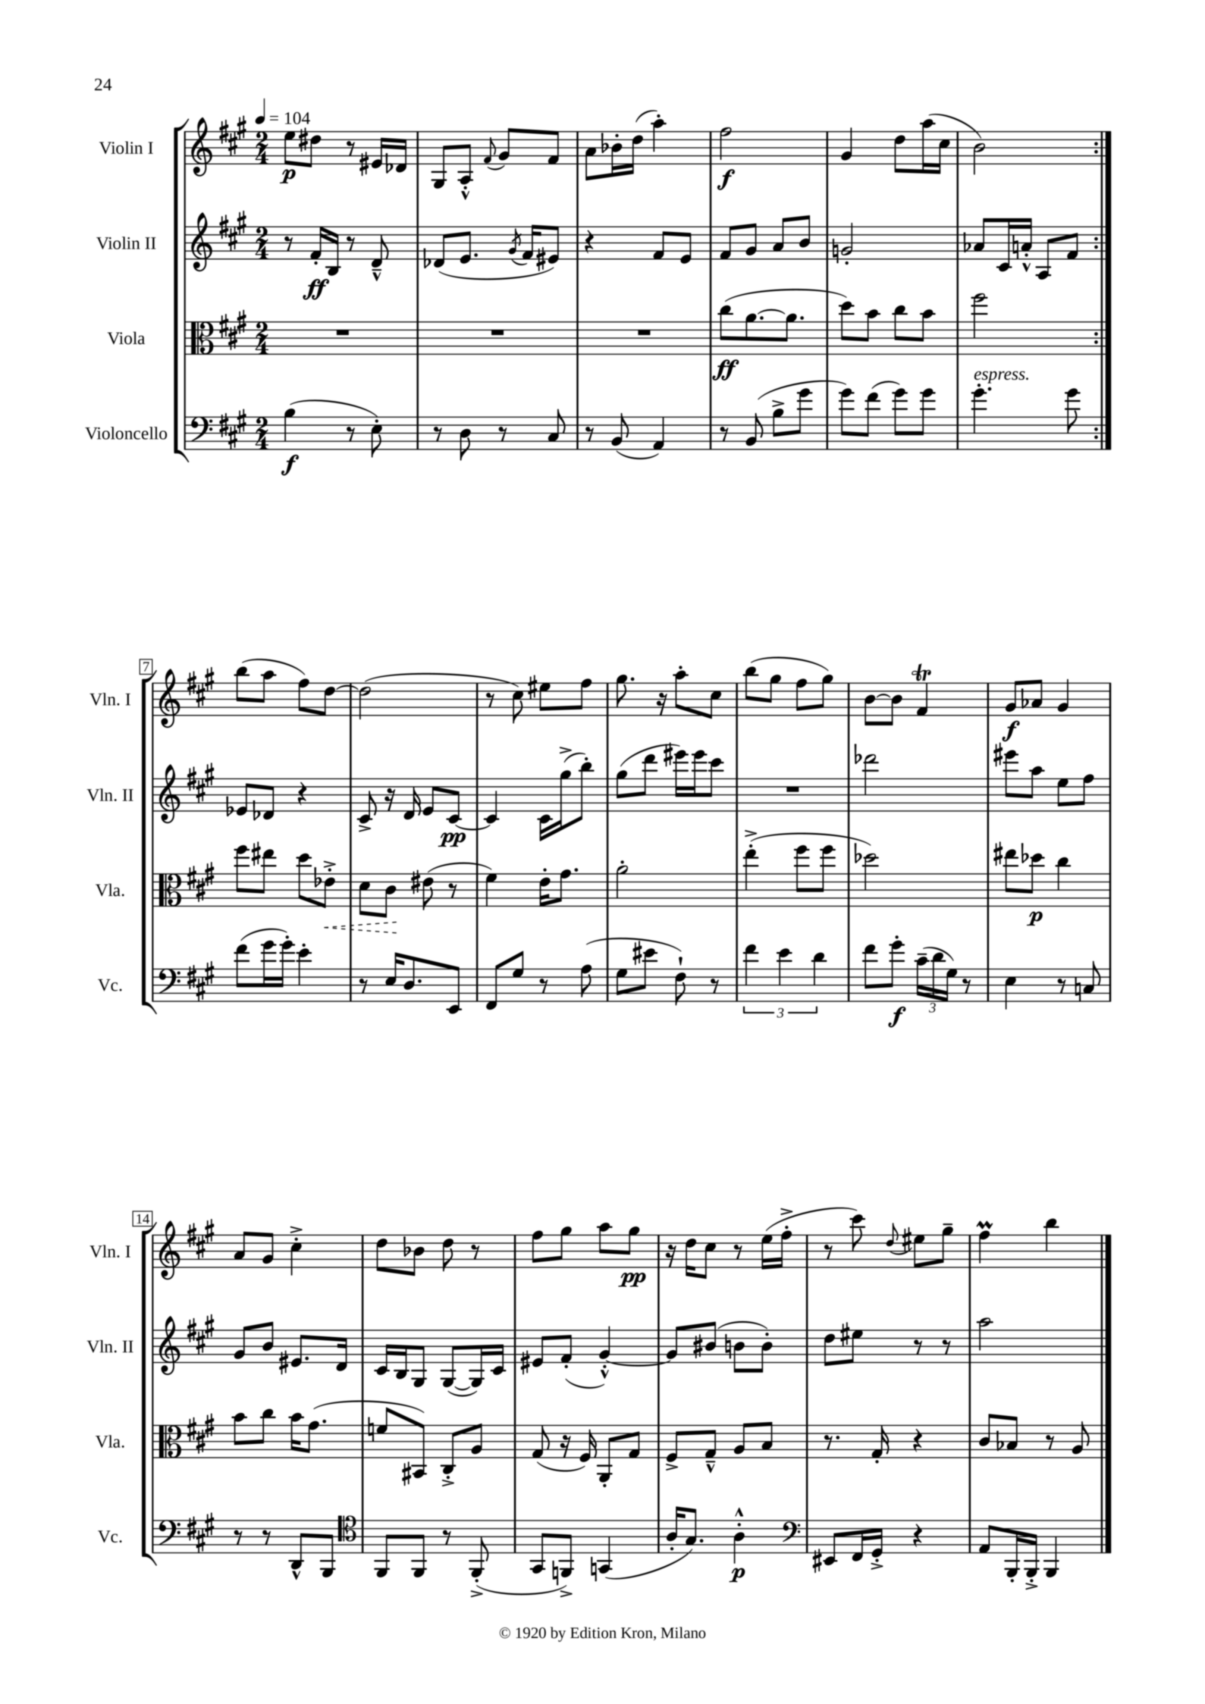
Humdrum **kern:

**kern	**kern	**kern	**kern
*staff4	*staff3	*staff2	*staff1
*clefF4	*clefC3	*clefG2	*clefG2
*k[f#c#g#]	*k[f#c#g#]	*k[f#c#g#]	*k[f#c#g#]
*M2/4	*M2/4	*M2/4	*M2/4
*MM104	*MM104	*MM104	*MM104
(4B\	2r	8r	8ee\L
.	.	16f#'/LL	8dd#\J
.	.	16B/JJ	.
8r	.	8r	8r
8E'\)	.	8d~^^/	16e#/LL
.	.	.	16d-/JJ
=	=	=	=
8r	2r	(8d-/L	8G#/L
8D\	.	8.e/J	8A'^^/J
.	.	.	8qqf#/
8r	.	.	8g#/L
.	.	8qg#/	.
.	.	16f#/LK	.
8C#/	.	8e#/J)	8f#/J
=	=	=	=
8r	2r	4r	8a\L
(8BB/	.	.	16b-'\L
.	.	.	(16dd\JJ
4AA/)	.	8f#/L	4aa'\)
.	.	8e/J	.
=	=	=	=
8r	(8cc#\L	8f#/L	2ff#\
(8BB/	[8.a\	8g#/J	.
8B^\L	.	8a/L	.
.	8.a\]J	.	.
8g#\J	.	8b/J	.
=	=	=	=
8g#\L)	8dd\L)	2g'/	4g#/
(8f#\J	8b\J	.	.
8g#\L)	8cc#\L	.	8dd\L
8g#\J	8b\J	.	(16aa\L
.	.	.	16cc#\JJ
=	=	=	=
4.g#'\	2ff#\	8a-/L	2b\)
.	.	16c#/L	.
.	.	16a'^^/JJ	.
.	.	8A/L	.
8g#\	.	8f#/J	.
=:|!	=:|!	=:|!	=:|!
(8f#\L	8ff#\L	8e-/L	(8bb\L
16g#\L	8ee#\J	8d-/J	8aa\J
16g#'\JJ)	.	.	.
4e'\	8dd\L	4r	8ff#\L)
.	8e-'^\J	.	[8dd\J
=	=	=	=
8r	8d\L	8c#^/	(2dd\]
16E/LK	8c#\J	16r	.
8.D/	.	16d/	.
.	(8e#\	8e/L	.
8EE/J	8r	[8c#/J	.
=	=	=	=
8FF#/L	4f#\)	4c#/]	8r
8G#/J	.	.	8cc#\)
8r	16e'\LK	16c#\LL	8ee#\L
.	8.g#\J	(16gg#^\J	.
(8A\	.	8bb'\J)	8ff#\J
=	=	=	=
8G#\L	2a'\	(8gg#\L	8.gg#\
8e#\J	.	8ddd\J	.
.	.	.	16r
8F#`\)	.	16eee#\LL)	8aa'\L
.	.	16eee#\J	.
8r	.	8ccc#\J	8cc#\J
=	=	=	=
6f#\	(4ee'^\	2r	(8bb\L
.	.	.	8gg#\J
6e\	.	.	.
.	8ff#\L	.	8ff#\L
6d\	.	.	.
.	8ff#\J	.	8gg#\J)
=	=	=	=
8f#\L	2dd-\)	2ddd-\	[8b\L
8g#'\J	.	.	8b\]J
(24c#~\LL	.	.	4f#/
24d\	.	.	.
24G#\JJ)	.	.	.
8r	.	.	.
=	=	=	=
4E\	8ee#\L	8eee#\L	8g#/L
.	8dd-\J	8aa\J	8a-/J
8r	4cc#\	8ee\L	4g#/
8C/	.	8ff#\J	.
=	=	=	=
8r	8b\L	8g#/L	8a/L
8r	8cc#\J	8b/J	8g#/J
8DD^^/L	16b\LK	8.e#/L	4cc#'^\
.	(8.g#\J	.	.
8BBB/J	.	.	.
.	.	16d/Jk	.
=	=	=	=
*clefC4	*	*	*
8FF#/L	8f/L	16c#/LL	8dd\L
.	.	16B/J	.
8FF#/J	8BB#/J)	8G#/J	8b-\J
8r	8C#'^/L	([8G#/L	8dd\
(8FF#'^/	8A/J	16G#/]L)	8r
.	.	16c#/JJ	.
=	=	=	=
8GG#/L	(8G#/	8e#/L	8ff#\L
8FF^/J)	16r	(8f#'/J	8gg#\J
.	16F#/)	.	.
(4GG/	8AA'/L	[4g#'^^/)	8aa\L
.	8G#/J	.	8gg#\J
=	=	=	=
16A'/LK	8F#^/L	8g#/]L	16r
8.G#/J)	.	.	16dd\LK
.	8G#~^^/J	(8b#/J	8cc#\J
4A'^^\	8A/L	8b\L	8r
.	8B/J	8b'\J)	(16ee\LL
.	.	.	16ff#'^\JJ
=	=	=	=
*clefF4	*	*	*
8EE#/L	8.r	8dd\L	8r
16FF#/L	.	8ee#\J	8ccc#\)
16GG#'^/JJ	16G#'/	.	.
.	.	.	8qqdd/
4r	4r	8r	8ee#\L
.	.	8r	8gg#~\J
=	=	=	=
8AA/L	8c#/L	2aa\	4ff#\
16BBB'/L	8B-/J	.	.
16BBB'^/JJ	.	.	.
4BBB/	8r	.	4bb\
.	8A/	.	.
==	==	==	==
*-	*-	*-	*-
